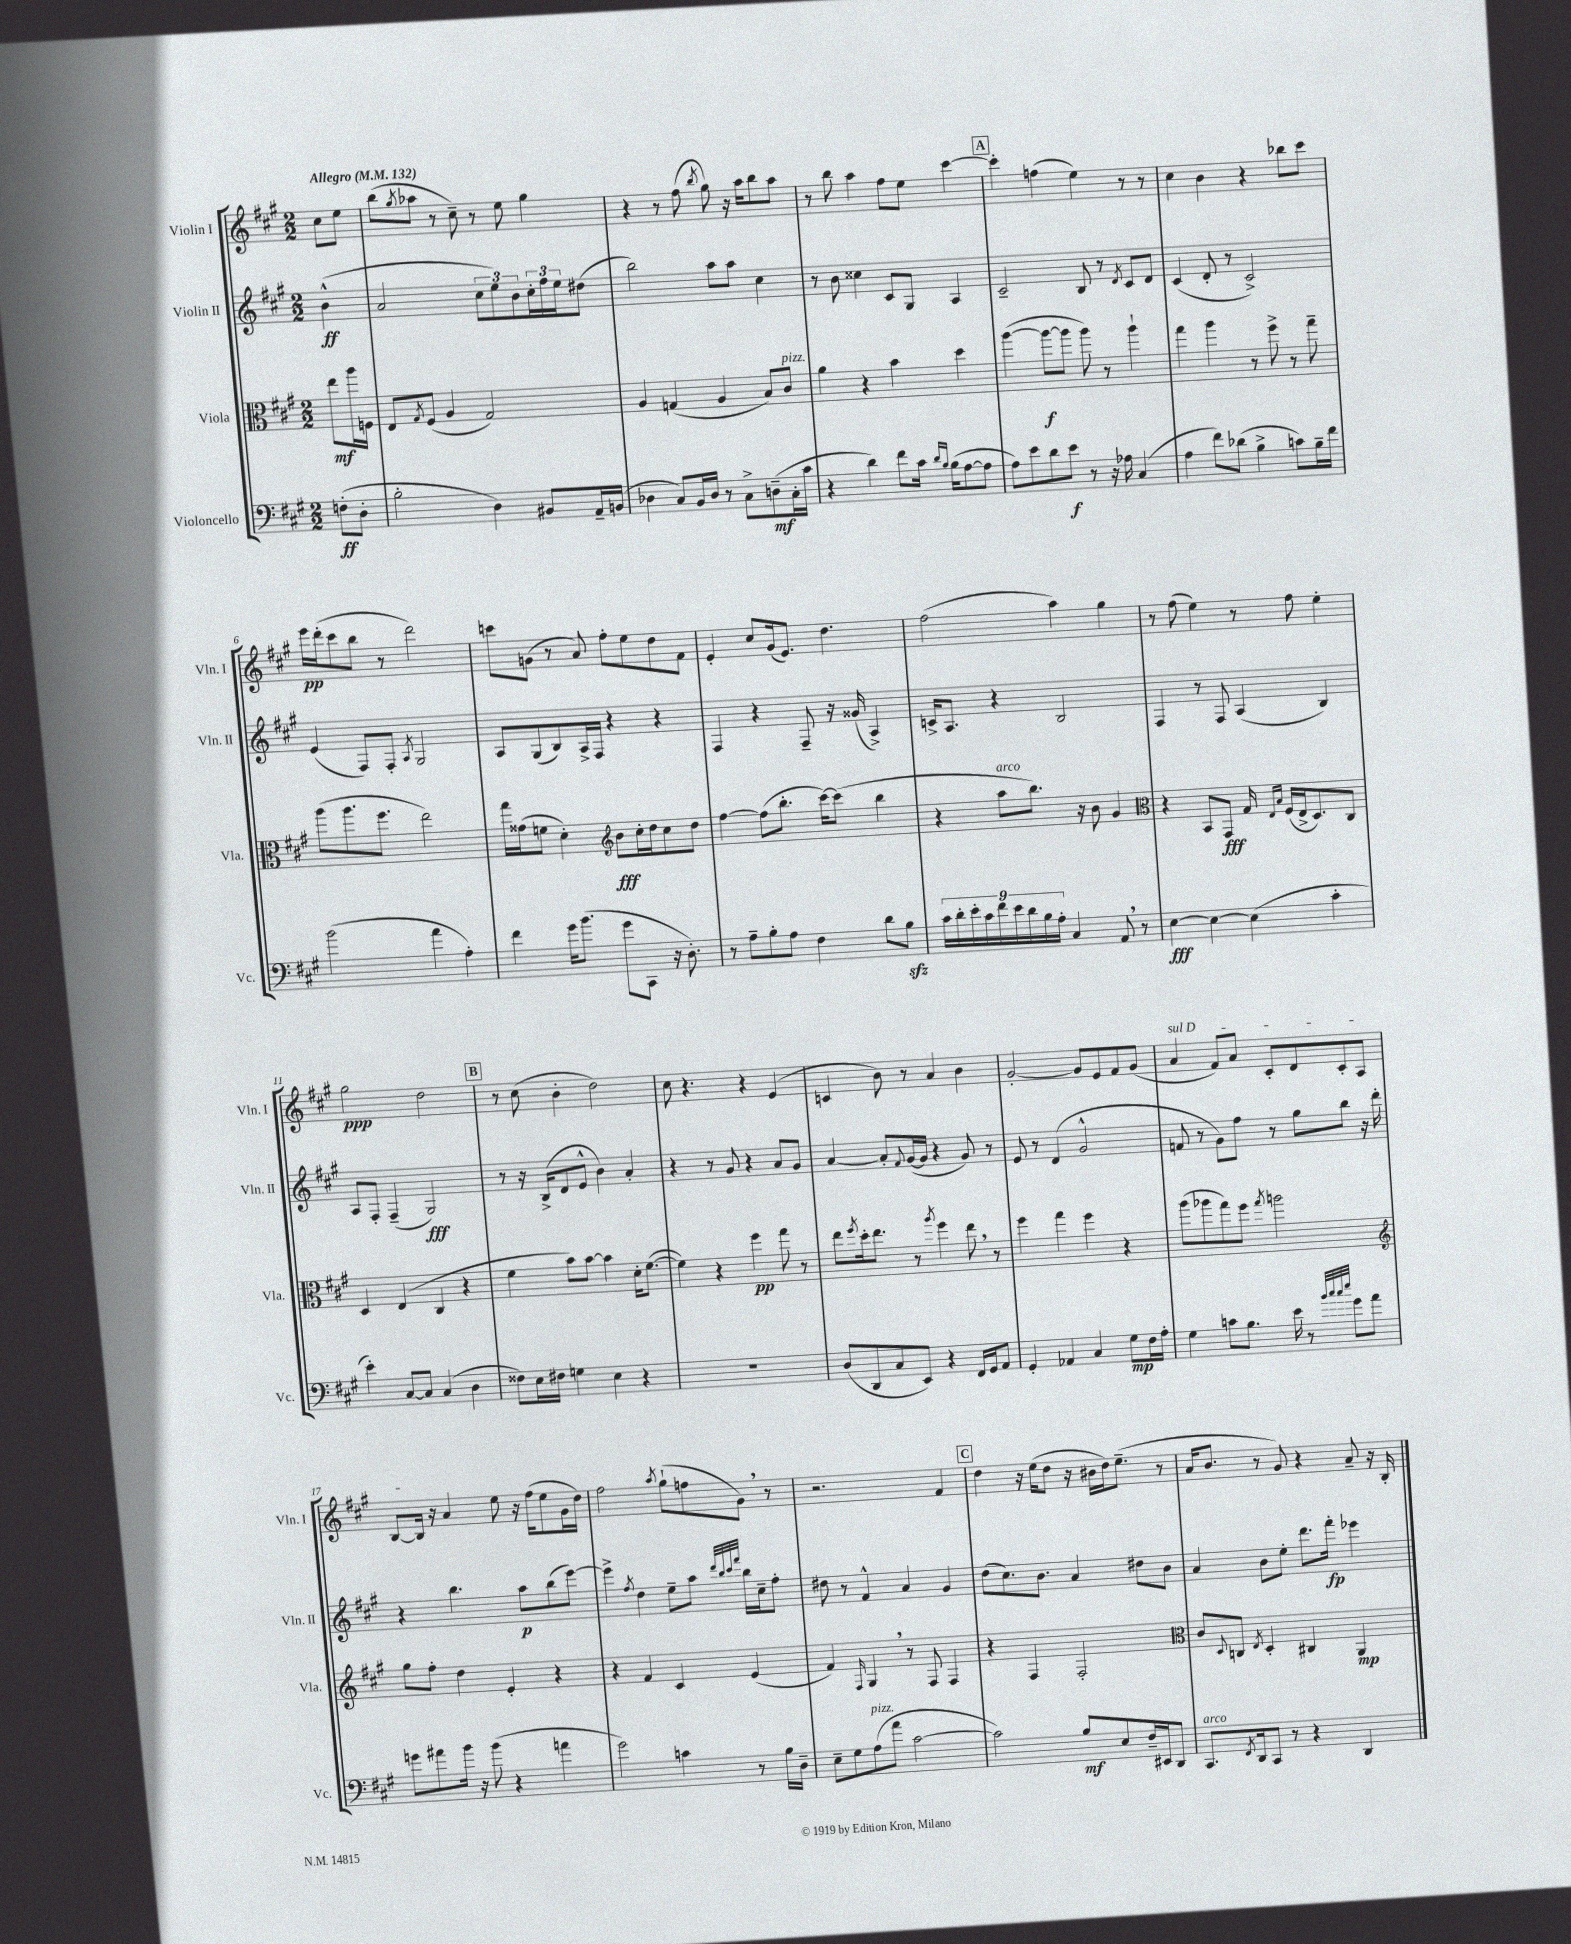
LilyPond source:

<<
\new StaffGroup <<
\new Staff = "s0" \with { instrumentName = "Violin I" shortInstrumentName = "Vln. I" } {
    \clef treble \key a \major \numericTimeSignature \time 2/2 \partial 4 \tempo "Allegro" 4 = 132
    cis''8 e''8 |
    b''8( \acciaccatura { gis''8 } aes''8 r8 cis''8--) r8 e''8 gis''4 |
    r4 r8 fis''8( \acciaccatura { b''8 } gis''8) r16 a''16 b''8 a''8 |
    r8 b''8 a''4 fis''8 e''8 cis'''4~ |
    \mark \markup { \box "A" } cis'''4-. f''4( e''4) r8 r8 |
    cis''4 b'4 r4 bes''8 cis'''8 |
    e'''16\pp d'''16-.( cis'''8 b''8 r8 d'''2) |
    c'''8 g'8( r8 a'8) fis''8-. e''8 d''8 fis'8 |
    e'4-. cis''8 gis'16( e'8.) d''4. |
    fis''2( a''4) gis''4 |
    r8 fis''8( e''4) r8 fis''8 e''4-. |
    gis''2\ppp d''2 |
    \mark \markup { \box "B" } r8 cis''8( b'4-. d''2) |
    cis''8 r4. r4 e'4( |
    c'4 b'8) r8 a'4 b'4 |
    gis'2~-. gis'8 e'8 fis'8 gis'8( |
    \once \override TextSpanner.bound-details.left.text = \markup { \italic "sul D" } a'4\startTextSpan fis'8) a'8 cis'8-. d'8 cis'8-. a8 |
    b8~ b16\stopTextSpan r16 a'4 e''8 r16 fis''16( e''8 gis'16 d''16) |
    fis''2 \acciaccatura { a''8 } gis''8-!( f''8 gis'8) \breathe r8 |
    r2. fis'4 |
    \mark \markup { \box "C" } d''4 r16 e''16( d''8 r16 bis'16 d''16) e''8.--( r8 |
    a'16 b'8. r8 gis'8) r4 a'8-- r16 b16-. \bar "|." |
}
\new Staff = "s1" \with { instrumentName = "Violin II" shortInstrumentName = "Vln. II" } {
    \clef treble \key a \major \numericTimeSignature \time 2/2 \partial 4
    b'4-^\ff( |
    a'2 \tuplet 3/2 { cis''8 e''8) b'8 } \tuplet 3/2 { cis''16-. fis''16 e''16 } dis''8( |
    b''2) a''8 a''8 cis''4 |
    r8 b'8 cisis''4 cis'8 gis8 a4 |
    \mark \markup { \box "A" } cis'2-- b8 r8 \acciaccatura { d'8 } cis'8 d'8 |
    cis'4( d'8-. r8 cis'2->) |
    e'4( fis8) fis8-. \acciaccatura { a8 } gis2 |
    a8 gis8( b8) a16-> fis16 r4 r4 |
    fis4 r4 fis8-- r16 gisis'16( a4->) |
    c'16-> a8. r4 b2 |
    fis4 r8 fis8 a4( b4) |
    a8 fis8-. fis4--( gis2\fff) |
    \mark \markup { \box "B" } r8 r16 b16->( d'8 e'8-^ b'4) a'4-. |
    r4 r8 gis'8 r4 a'8 gis'8 |
    a'4~ a'8-. \appoggiatura { fis'8 } gis'16~( gis'16 r4 gis'8) r8 |
    e'8 r8 d'4( gis'2-^ |
    f'8 r8 gis'8) fis''8 r8 gis''8 b''8 r16 d'''16-. |
    r4 b''4. a''8\p b''8( e'''8~) |
    e'''4-> \acciaccatura { fis''8 } d''4 e''8-- a''8 \grace { d'''32 b''32 cis'''32 fis'''32 } b''16 cis''16-- fis''8-. |
    dis''8 r8 fis'4-^ a'4 gis'4 |
    \mark \markup { \box "C" } d''8( cis''8.) b'8. a'4 dis''8 b'8 |
    a'4 b'8 e''8-. d'''8. fis'''16-.\fp ees'''4 \bar "|." |
}
\new Staff = "s2" \with { instrumentName = "Viola" shortInstrumentName = "Vla." } {
    \clef alto \key a \major \numericTimeSignature \time 2/2 \partial 4
    e''8\mf a''16 f16 |
    e8 \acciaccatura { gis8 } fis8( a4 gis2) |
    a4 g4( a4 b8) cis'8^\markup { \italic "pizz." } |
    a'4 r4 b'4 d''4 |
    \mark \markup { \box "A" } a''4~( a''8~\f a''8 a''8) r8 a''4-! |
    gis''4 a''4 r8 fis''8-> r8 gis''8-- |
    a''8( a''8. fis''8. e''2) |
    gis''16 gisis'16( f'8 d'4-.) \clef treble b'8\fff cis''16-. d''16 cis''8 d''8 |
    fis''4~ fis''8( b''8.-. cis'''16~) cis'''8( b''4 |
    r4 a''8^\markup { \italic "arco" } b''8.) r16 b'8 gis'4 |
    \clef alto r4 b,8 gis,8\fff gis16 \grace { e16 b16 } fis16( e16-> d8.) cis8 |
    d4 e4( cis4 r4 |
    \mark \markup { \box "B" } fis'4 b'8) b'8~ b'4 d'16-. fis'8.~( |
    fis'4) r4 fis''4\pp gis''8 r8 |
    e''8 \acciaccatura { fis''8 } d''16-. e''8. r8 \acciaccatura { a''8 } fis''4 e''8 \breathe r8 |
    fis''4 gis''4 fis''4 r4 |
    a''8( aes''8 gis''8) fis''8 \acciaccatura { gis''8 } a''2 |
    \clef treble gis''8 fis''8-. d''4 e'4-. r4 |
    r4 fis'4 cis'4 e'4( |
    fis'4) \grace { fis16 } gis4 \breathe r8 fis8 fis4 |
    \mark \markup { \box "C" } r4 fis4 fis2-. |
    \clef alto cis'8 \appoggiatura { d8 } c8 \acciaccatura { e8 } d4-. cis4 a,4\mp \bar "|." |
}
\new Staff = "s3" \with { instrumentName = "Violoncello" shortInstrumentName = "Vc." } {
    \clef bass \key a \major \numericTimeSignature \time 2/2 \partial 4
    f8-.\ff( d8-. |
    b2-. d4) bis,8 a,16-- b,16( |
    des4 cis8) b,16 des16 r8 cis8-> d8--\mf( cis16-. cis'16 |
    r4 d'4) fis'8 cis'16 \grace { d'16 b16 } b16( a8~ a8 |
    \mark \markup { \box "A" } a8) e'8 d'8 e'8\f r8 r16 aes16 cis4( |
    a4 fis'8) des'8( b4-> c'8) b16-- fis'16 |
    b'2( a'4 a4-.) |
    fis'4 gis'16 b'8.( gis'8 cis,8 r16 d8.-.) |
    r8 a8-- b8-. a8 fis4 d'8 b8\sfz |
    \tuplet 9/8 { cis'16 d'16-. e'16-. cis'16 fis'16 e'16 d'16 b16 a16-. } cis4 a,8 \breathe r8 |
    e4~\fff e4~ e4( cis'4-. |
    e'4-.) cis8~ cis8 cis4( d4 |
    \mark \markup { \box "B" } fisis8) e16 fis16 g4 e4 r4 |
    R1 |
    d8( d,8 cis8 e,8) r4 fis,16 gis,16 a,8 |
    gis,4-. aes,4 cis4 gis8\mp fis16 a16-. |
    gis4 c'8 b8. e'16 r8 \grace { b'32 cis''32 cis''32 e''32 } gis'8 a'8 |
    g'8 ais'8 b'16 r16 b'8( r4 a'4 |
    gis'2) c'4 r8 b16 d16-- |
    e8-- gis8 a8^\markup { \italic "pizz." }( a'8 cis'2~ |
    \mark \markup { \box "C" } cis'2) b8\mf e8 fis16-- eis,16 d,8 |
    cis,8.^\markup { \italic "arco" } \acciaccatura { fis,8 } d,16 cis,8 r8 r4 d,4 \bar "|." |
}
>>
>>
